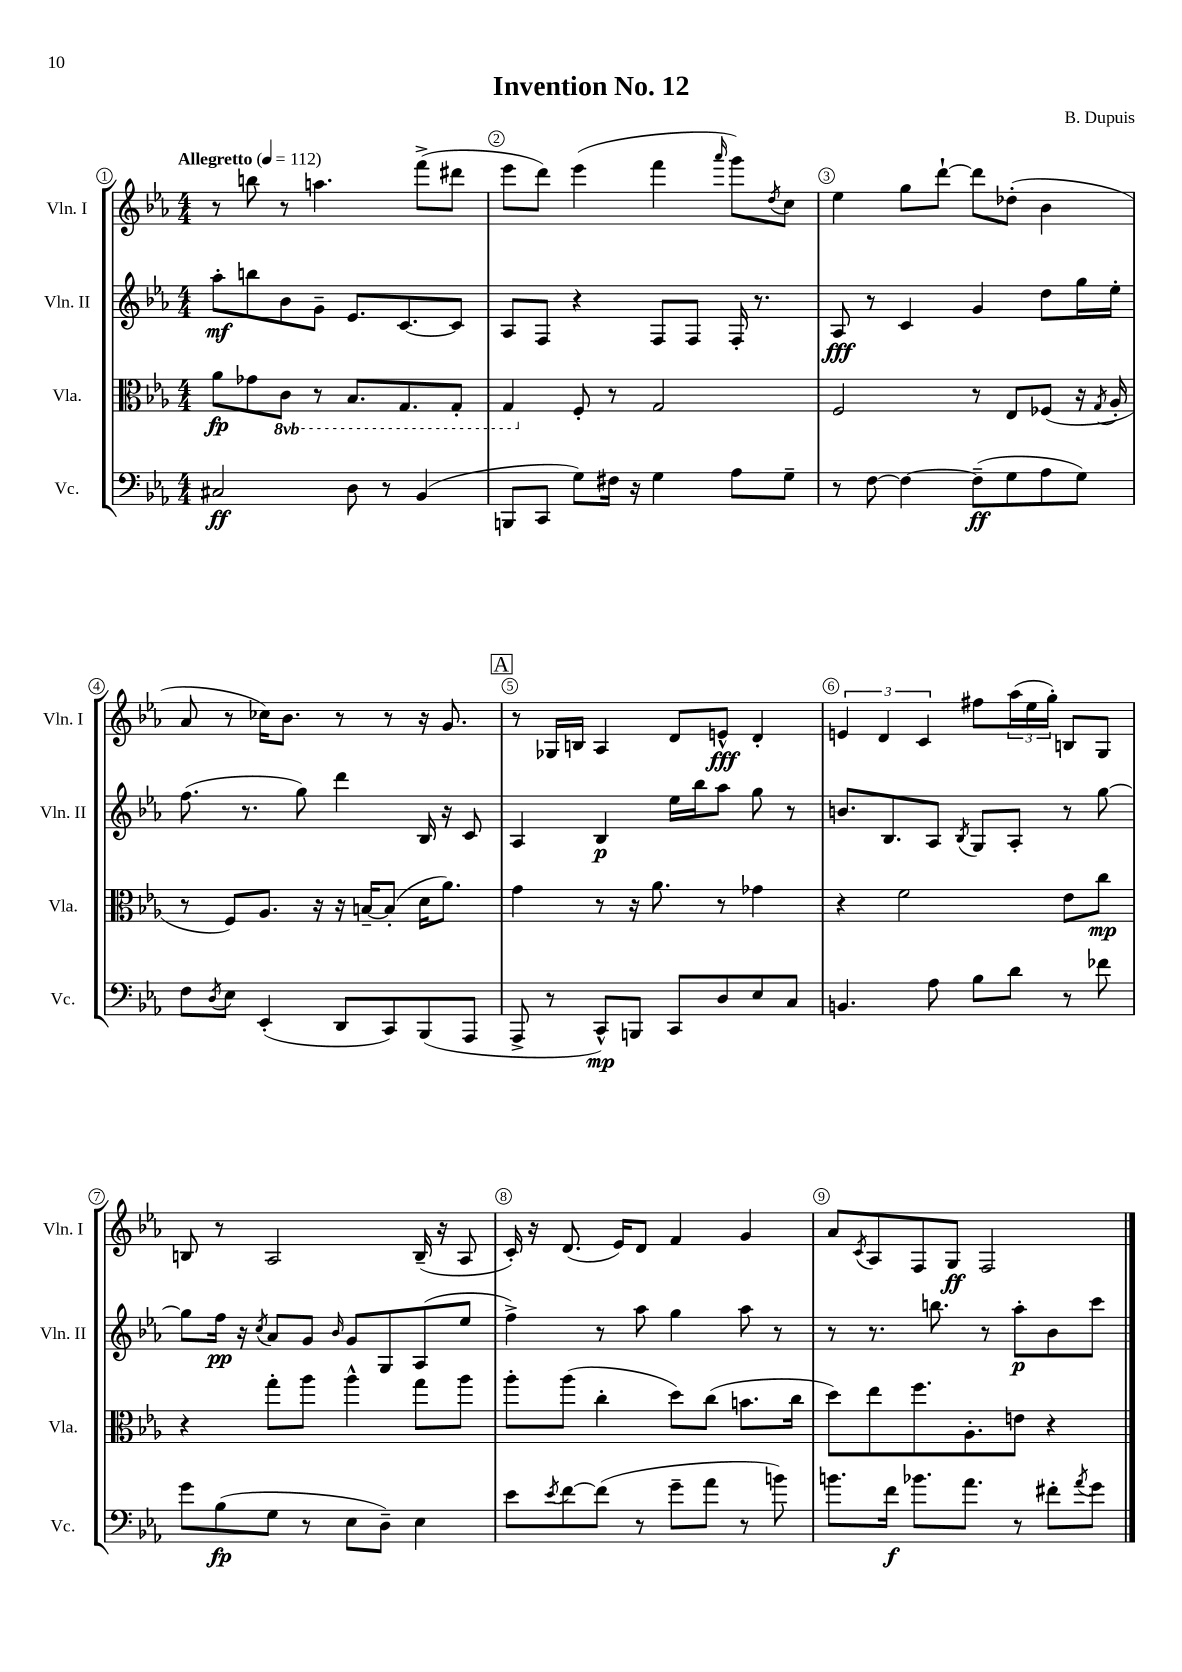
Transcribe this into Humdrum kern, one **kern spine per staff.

**kern	**dynam	**kern	**dynam	**kern	**dynam	**kern	**dynam
*part4	*part4	*part3	*part3	*part2	*part2	*part1	*part1
*staff4	*staff4	*staff3	*staff3	*staff2	*staff2	*staff1	*staff1
*I"Vc.	*	*I"Vla.	*	*I"Vln. II	*	*I"Vln. I	*
*I'Vc.	*	*I'Vla.	*	*I'Vln. II	*	*I'Vln. I	*
*clefF4	*	*clefC3	*	*clefG2	*	*clefG2	*
*k[b-e-a-]	*	*k[b-e-a-]	*	*k[b-e-a-]	*	*k[b-e-a-]	*
*M4/4	*	*M4/4	*	*M4/4	*	*M4/4	*
*MM112	*	*MM112	*	*MM112	*	*MM112	*
=1	=1	=1	=1	=1	=1	=1	=1
!	!	!	!	!	!	!LO:TX:a:B:t=Allegretto	!
2C#X/	ff	8a-\L	fp	8aa-'\L	mf	8r	.
.	.	8g-X\	.	8bbn\	.	8bbn\	.
*	*	*8ba	*	*	*	*	*
.	.	8C\J	.	8b-\	.	8r	.
.	.	8r	.	8g~\J	.	4.aan\	.
8D\	.	8.BB-/L	.	8.e-/L	.	.	.
8r	.	.	.	.	.	.	.
.	.	8.GG/	.	[8.c/	.	.	.
(4BB-/	.	.	.	.	.	(8fff^\L	.
.	.	8GG'/J	.	8c/J]	.	8ddd#X\J	.
=2	=2	=2	=2	=2	=2	=2	=2
8BBBn/L	.	4GG/	.	8A-/L	.	8eee-\L	.
8CC/J	.	.	.	8F/J	.	8ddd\J)	.
*	*	*X8ba	*	*	*	*	*
8G\L)	.	8F'/	.	4r	.	(4eee-\	.
16F#X\Jk	.	8r	.	.	.	.	.
16r	.	.	.	.	.	.	.
4G\	.	2G/	.	8F/L	.	4fff\	.
.	.	.	.	8F/J	.	.	.
.	.	.	.	.	.	16qqaaa-/	.
8A-\L	.	.	.	16F'/	.	8ggg\L)	.
.	.	.	.	8.r	.	.	.
.	.	.	.	.	.	8qdd/	.
8G~\J	.	.	.	.	.	8cc\J	.
=3	=3	=3	=3	=3	=3	=3	=3
8r	.	2F/	.	8A-/	fff	4ee-\	.
[8F\	.	.	.	8r	.	.	.
4F\_	.	.	.	4c/	.	8gg\L	.
.	.	.	.	.	.	[8ddd`\J	.
(8F~\L]	ff	8r	.	4g/	.	8ddd\L]	.
8G\	.	8E-/L	.	.	.	(8dd-X'\J	.
8A-\	.	(8F-X/J	.	8dd\L	.	4b-\	.
8G\J)	.	16r	.	16gg\L	.	.	.
.	.	8qG/	.	.	.	.	.
.	.	16A-'/	.	16ee-'\JJ	.	.	.
!!LO:LB:g=z
=4	=4	=4	=4	=4	=4	=4	=4
8F\L	.	8r	.	(8.ff\	.	8a-/	.
8qD/	.	.	.	.	.	.	.
8E-\J	.	8F/L)	.	.	.	8r	.
.	.	.	.	8.r	.	.	.
(4EE-'/	.	8.A-/J	.	.	.	16cc-X\KL)	.
.	.	.	.	.	.	8.b-\J	.
.	.	.	.	8gg\)	.	.	.
.	.	16r	.	.	.	.	.
8DD/L	.	16r	.	4ddd\	.	8r	.
.	.	[16Bn~/KL	.	.	.	.	.
8CC/)	.	(8B'/J]	.	.	.	8r	.
(8BBB-/	.	16d\KL	.	16B-/	.	16r	.
.	.	8.a-\J)	.	16r	.	8.g/	.
8AAA-/J	.	.	.	8c/	.	.	.
!!LO:REH:place=s1:t=A
=5	=5	=5	=5	=5	=5	=5	=5
8AAA-^/	.	4g\	.	4A-/	.	8r	.
8r	.	.	.	.	.	16G-X/LL	.
.	.	.	.	.	.	16Bn/JJ	.
8CC^^/L)	mp	8r	.	4B-/	p	4A-/	.
8BBBn/J	.	16r	.	.	.	.	.
.	.	8.a-\	.	.	.	.	.
8CC/L	.	.	.	16ee-\LL	.	8d/L	.
.	.	.	.	16bb-\J	.	.	.
8D/	.	8r	.	8aa-\J	.	8en^^/J	fff
8E-/	.	4g-X\	.	8gg\	.	4d'/	.
8C/J	.	.	.	8r	.	.	.
=6	=6	=6	=6	=6	=6	=6	=6
4.BBn/	.	4r	.	8.bn/L	.	6en/	.
.	.	.	.	.	.	6d/	.
.	.	.	.	8.B-/	.	.	.
.	.	2f\	.	.	.	.	.
.	.	.	.	.	.	6c/	.
8A-\	.	.	.	8A-/J	.	.	.
.	.	.	.	8qB-/	.	.	.
8B-\L	.	.	.	8G/L	.	8ff#X\L	.
8d\J	.	.	.	8A-'/J	.	(24aa-\L	.
.	.	.	.	.	.	24ee-\	.
.	.	.	.	.	.	24gg'\JJ)	.
8r	.	8e-\L	.	8r	.	8Bn/L	.
8f-X\	.	8cc\J	mp	[8gg\	.	8G/J	.
!!LO:LB:g=z
=7	=7	=7	=7	=7	=7	=7	=7
8g\L	.	4r	.	8gg\L]	.	8Bn/	.
(8B-\	fp	.	.	16ff\Jk	pp	8r	.
.	.	.	.	16r	.	.	.
.	.	.	.	8qcc/	.	.	.
8G\J	.	8gg'\L	.	8a-/L	.	2A-/	.
8r	.	8aa-\J	.	8g/J	.	.	.
.	.	.	.	16qqb-/	.	.	.
8E-\L	.	4aa-^^\	.	8g/L	.	.	.
8D~\J)	.	.	.	8G/	.	.	.
4E-\	.	8gg\L	.	(8A-/	.	(16B~/	.
.	.	.	.	.	.	16r	.
.	.	8aa-\J	.	8ee-/J	.	8A-/	.
=8	=8	=8	=8	=8	=8	=8	=8
8e-\L	.	8aa-'\L	.	4ff^\)	.	16c'/)	.
.	.	.	.	.	.	16r	.
8qe-/	.	.	.	.	.	.	.
[8f\	.	(8aa-\J	.	.	.	(8.d/	.
(8f\J]	.	4cc'\	.	8r	.	.	.
.	.	.	.	.	.	16e-/KL)	.
8r	.	.	.	8aa-\	.	8d/J	.
8g~\L	.	8dd\L)	.	4gg\	.	4f/	.
8a-\J	.	(8cc\J	.	.	.	.	.
8r	.	8.bn\L	.	8aa-\	.	4g/	.
8bn\)	.	.	.	8r	.	.	.
.	.	16cc\Jk	.	.	.	.	.
=9	=9	=9	=9	=9	=9	=9	=9
8.bn\L	.	8dd\L)	.	8r	.	8a-/L	.
.	.	.	.	.	.	8qc/	.
.	.	8ee-\	.	8.r	.	8A-/	.
16f\Jk	f	.	.	.	.	.	.
8.b-X\L	.	8.ff\	.	.	.	8F/	.
.	.	.	.	8.bbn\	.	.	.
.	.	.	.	.	.	8G/J	ff
8.a-\J	.	8.A-'\	.	.	.	.	.
.	.	.	.	8r	.	2F/	.
8r	.	8en\J	.	8aa-'\L	p	.	.
8f#X'\L	.	4r	.	8b-\	.	.	.
8qa-/	.	.	.	.	.	.	.
8g\J	.	.	.	8ccc\J	.	.	.
==	==	==	==	==	==	==	==
*-	*-	*-	*-	*-	*-	*-	*-
